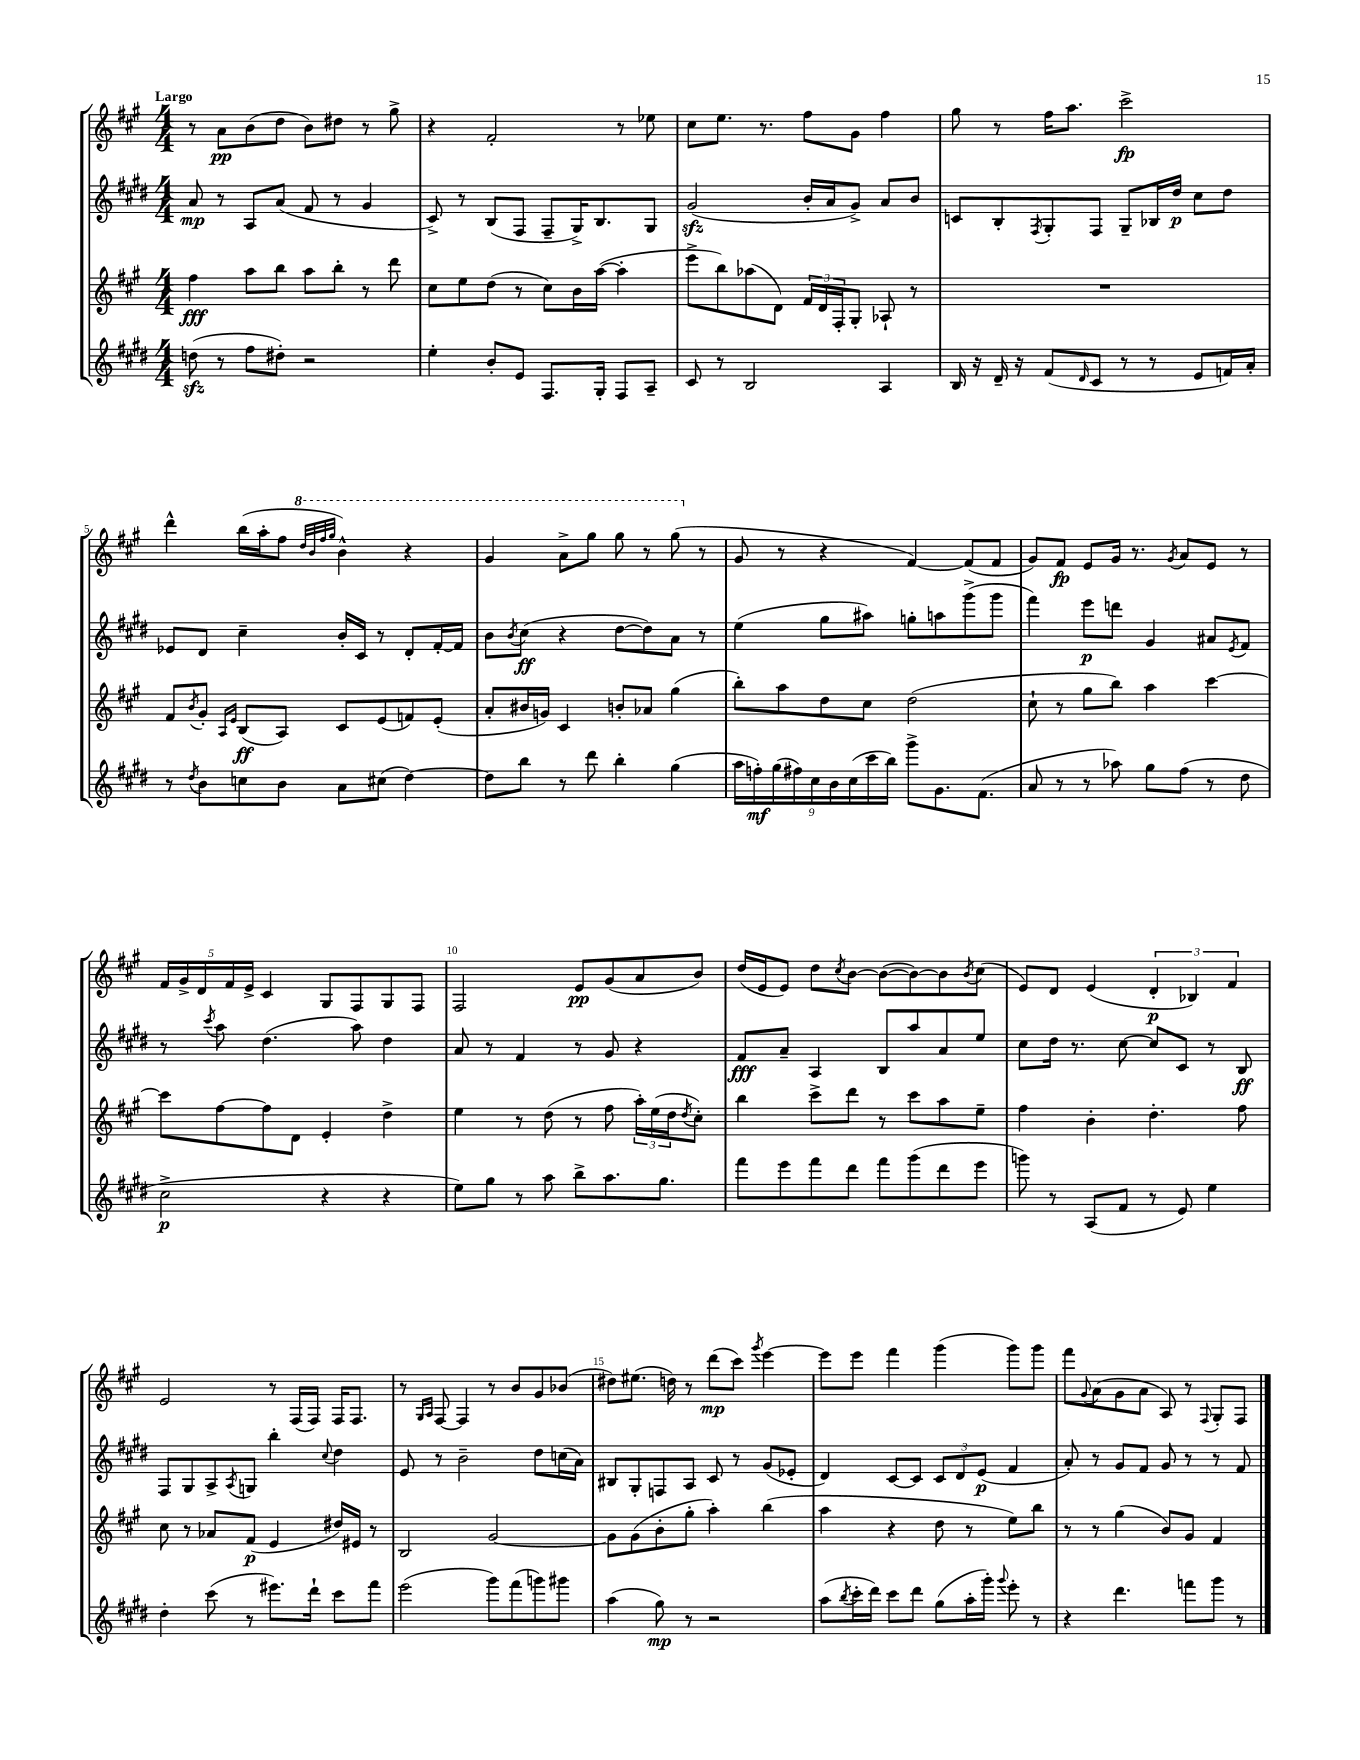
<<
\new StaffGroup <<
\new Staff = "s0" {
    \clef treble \key a \major \numericTimeSignature \time 4/4 \tempo "Largo"
    r8 a'8\pp b'8( d''8 b'8) dis''8 r8 gis''8-> |
    r4 fis'2-. r8 ees''8 |
    cis''8 e''8. r8. fis''8 gis'8 fis''4 |
    gis''8 r8 fis''16 a''8. cis'''2->\fp |
    d'''4-^ b''16( a''16-. fis''8 \ottava #1 \grace { d'''32 b''32 fis'''32 gis'''32 } b''4-^) r4 |
    gis''4 a''8-> gis'''8 gis'''8 r8 gis'''8( \ottava #0 r8 |
    gis'8 r8 r4 fis'4~) fis'8( fis'8 |
    gis'8) fis'8\fp e'8 gis'16 r8. \acciaccatura { gis'8 } a'8 e'8 r8 |
    \tuplet 5/4 { fis'16 gis'16-> d'16 fis'16 e'16-> } cis'4 gis8 fis8 gis8 fis8 |
    fis2 e'8\pp gis'8( a'8 b'8) |
    d''16( e'16 e'8) d''8 \acciaccatura { cis''8 } b'8~ b'8~( b'8~) b'8 \acciaccatura { b'8 } cis''8( |
    e'8) d'8 e'4( \tuplet 3/2 { d'4-.\p bes4) fis'4 } |
    e'2 r8 fis16( fis16) fis16 fis8. |
    r8 \grace { gis16 a16 } fis8~ fis4 r8 b'8 gis'8 bes'8( |
    dis''8) eis''8.( d''16) r8 d'''8\mp( cis'''8) \acciaccatura { gis'''8 } e'''4~ |
    e'''8 e'''8 fis'''4 gis'''4( gis'''8) gis'''8 |
    fis'''8 \appoggiatura { gis'8 } a'8( gis'8 a'8 a8) r8 \appoggiatura { fis8 } gis8-. fis8 \bar "|." |
}
\new Staff = "s1" {
    \clef treble \key e \major \numericTimeSignature \time 4/4
    a'8\mp r8 a8 a'8( fis'8 r8 gis'4 |
    cis'8->) r8 b8( fis8 fis8-- gis16->) b8. gis8 |
    gis'2\sfz( b'16-. a'16 gis'8->) a'8 b'8 |
    c'8 b8-. \acciaccatura { fis8 } gis8-. fis8 gis8-- bes16 dis''16\p cis''8 dis''8 |
    ees'8 dis'8 cis''4-- b'16-. cis'16 r8 dis'8-. fis'16~-. fis'16 |
    b'8 \acciaccatura { b'8 } cis''8\ff( r4 dis''8~ dis''8) a'8 r8 |
    e''4( gis''8 ais''8) g''8-. a''8 gis'''8->( gis'''8 |
    fis'''4) e'''8\p d'''8 gis'4 ais'8 \acciaccatura { e'8 } fis'8 |
    r8 \acciaccatura { cis'''8 } a''8 dis''4.( a''8) dis''4 |
    a'8 r8 fis'4 r8 gis'8 r4 |
    fis'8\fff a'8-- a4 b8 a''8 a'8 e''8 |
    cis''8 dis''16 r8. cis''8~ cis''8 cis'8 r8 b8\ff |
    fis8 gis8 a8-> \acciaccatura { a8 } g8 b''4-. \appoggiatura { cis''8 } dis''4 |
    e'8 r8 b'2-- dis''8 c''16( a'16) |
    bis8 gis8-. f8 a8 cis'8 r8 gis'8( ees'8-. |
    dis'4) cis'8~ cis'8 \tuplet 3/2 { cis'8 dis'8 e'8\p( } fis'4 |
    a'8-.) r8 gis'8 fis'8 gis'8 r8 r8 fis'8 \bar "|." |
}
\new Staff = "s2" {
    \clef treble \key a \major \numericTimeSignature \time 4/4
    fis''4\fff a''8 b''8 a''8 b''8-. r8 d'''8 |
    cis''8 e''8 d''8( r8 cis''8) b'16 a''16~( a''4-. |
    e'''8-> b''8) aes''8( d'8) \tuplet 3/2 { fis'16 d'16 fis16-. } gis8-. aes8-! r8 |
    R1 |
    fis'8 \acciaccatura { b'8 } gis'8-. \grace { a16 e'16 } b8\ff( a8) cis'8 e'8( f'8) e'8-.( |
    a'8-. bis'16 g'16) cis'4 b'8-. aes'8 gis''4( |
    b''8-.) a''8 d''8 cis''8 d''2( |
    cis''8-! r8 gis''8 b''8) a''4 cis'''4~ |
    cis'''8 fis''8~ fis''8 d'8 e'4-. d''4-> |
    e''4 r8 d''8( r8 fis''8 \tuplet 3/2 { a''16-.) e''16( d''16 } \acciaccatura { d''8 } cis''8-.) |
    b''4 cis'''8-> d'''8 r8 cis'''8 a''8 e''8-- |
    fis''4 b'4-. d''4.-. fis''8 |
    cis''8 r8 aes'8 fis'8\p( e'4 dis''16) eis'16 r8 |
    b2 gis'2~ |
    gis'8 gis'8( b'8-. gis''8-. a''4-.) b''4( |
    a''4 r4 d''8 r8 e''8) b''8 |
    r8 r8 gis''4( b'8) gis'8 fis'4 \bar "|." |
}
\new Staff = "s3" {
    \clef treble \key e \major \numericTimeSignature \time 4/4
    d''8\sfz( r8 fis''8 dis''8-.) r2 |
    e''4-. b'8-. e'8 fis8. gis16-. fis8 a8-- |
    cis'8 r8 b2 a4 |
    b16 r16 dis'16-- r16 fis'8( \grace { dis'16 } cis'8 r8 r8 e'8 f'16) a'16-. |
    r8 \acciaccatura { dis''8 } b'8 c''8 b'8 a'8 cis''8( dis''4~) |
    dis''8 b''8 r8 dis'''8 b''4-. gis''4( |
    \tuplet 9/8 { a''16 f''16-.\mf) gis''16( fis''16) cis''16 b'16 cis''16( cis'''16 b''16) } gis'''8-> gis'8. fis'8.( |
    a'8 r8 r8 aes''8) gis''8 fis''8( r8 dis''8 |
    cis''2->\p r4 r4 |
    e''8) gis''8 r8 a''8 b''8-> a''8. gis''8. |
    fis'''8 e'''8 fis'''8 dis'''8 fis'''8 gis'''8( dis'''8 e'''8 |
    g'''8) r8 a8( fis'8 r8 e'8) e''4 |
    dis''4-. cis'''8( r8 eis'''8.) dis'''16-! cis'''8 fis'''8 |
    e'''2( gis'''8) fis'''8( g'''8) gis'''8 |
    a''4( gis''8\mp) r8 r2 |
    a''8( \acciaccatura { b''8 } cis'''16-. dis'''16) cis'''8 dis'''8 gis''8( a''16-. gis'''16-.) \appoggiatura { gis'''8 } e'''8-. r8 |
    r4 dis'''4. f'''8 gis'''8 r8 \bar "|." |
}
>>
>>
\layout { \context { \Score \override BarNumber.break-visibility = ##(#f #t #t) barNumberVisibility = #(every-nth-bar-number-visible 5) } }
